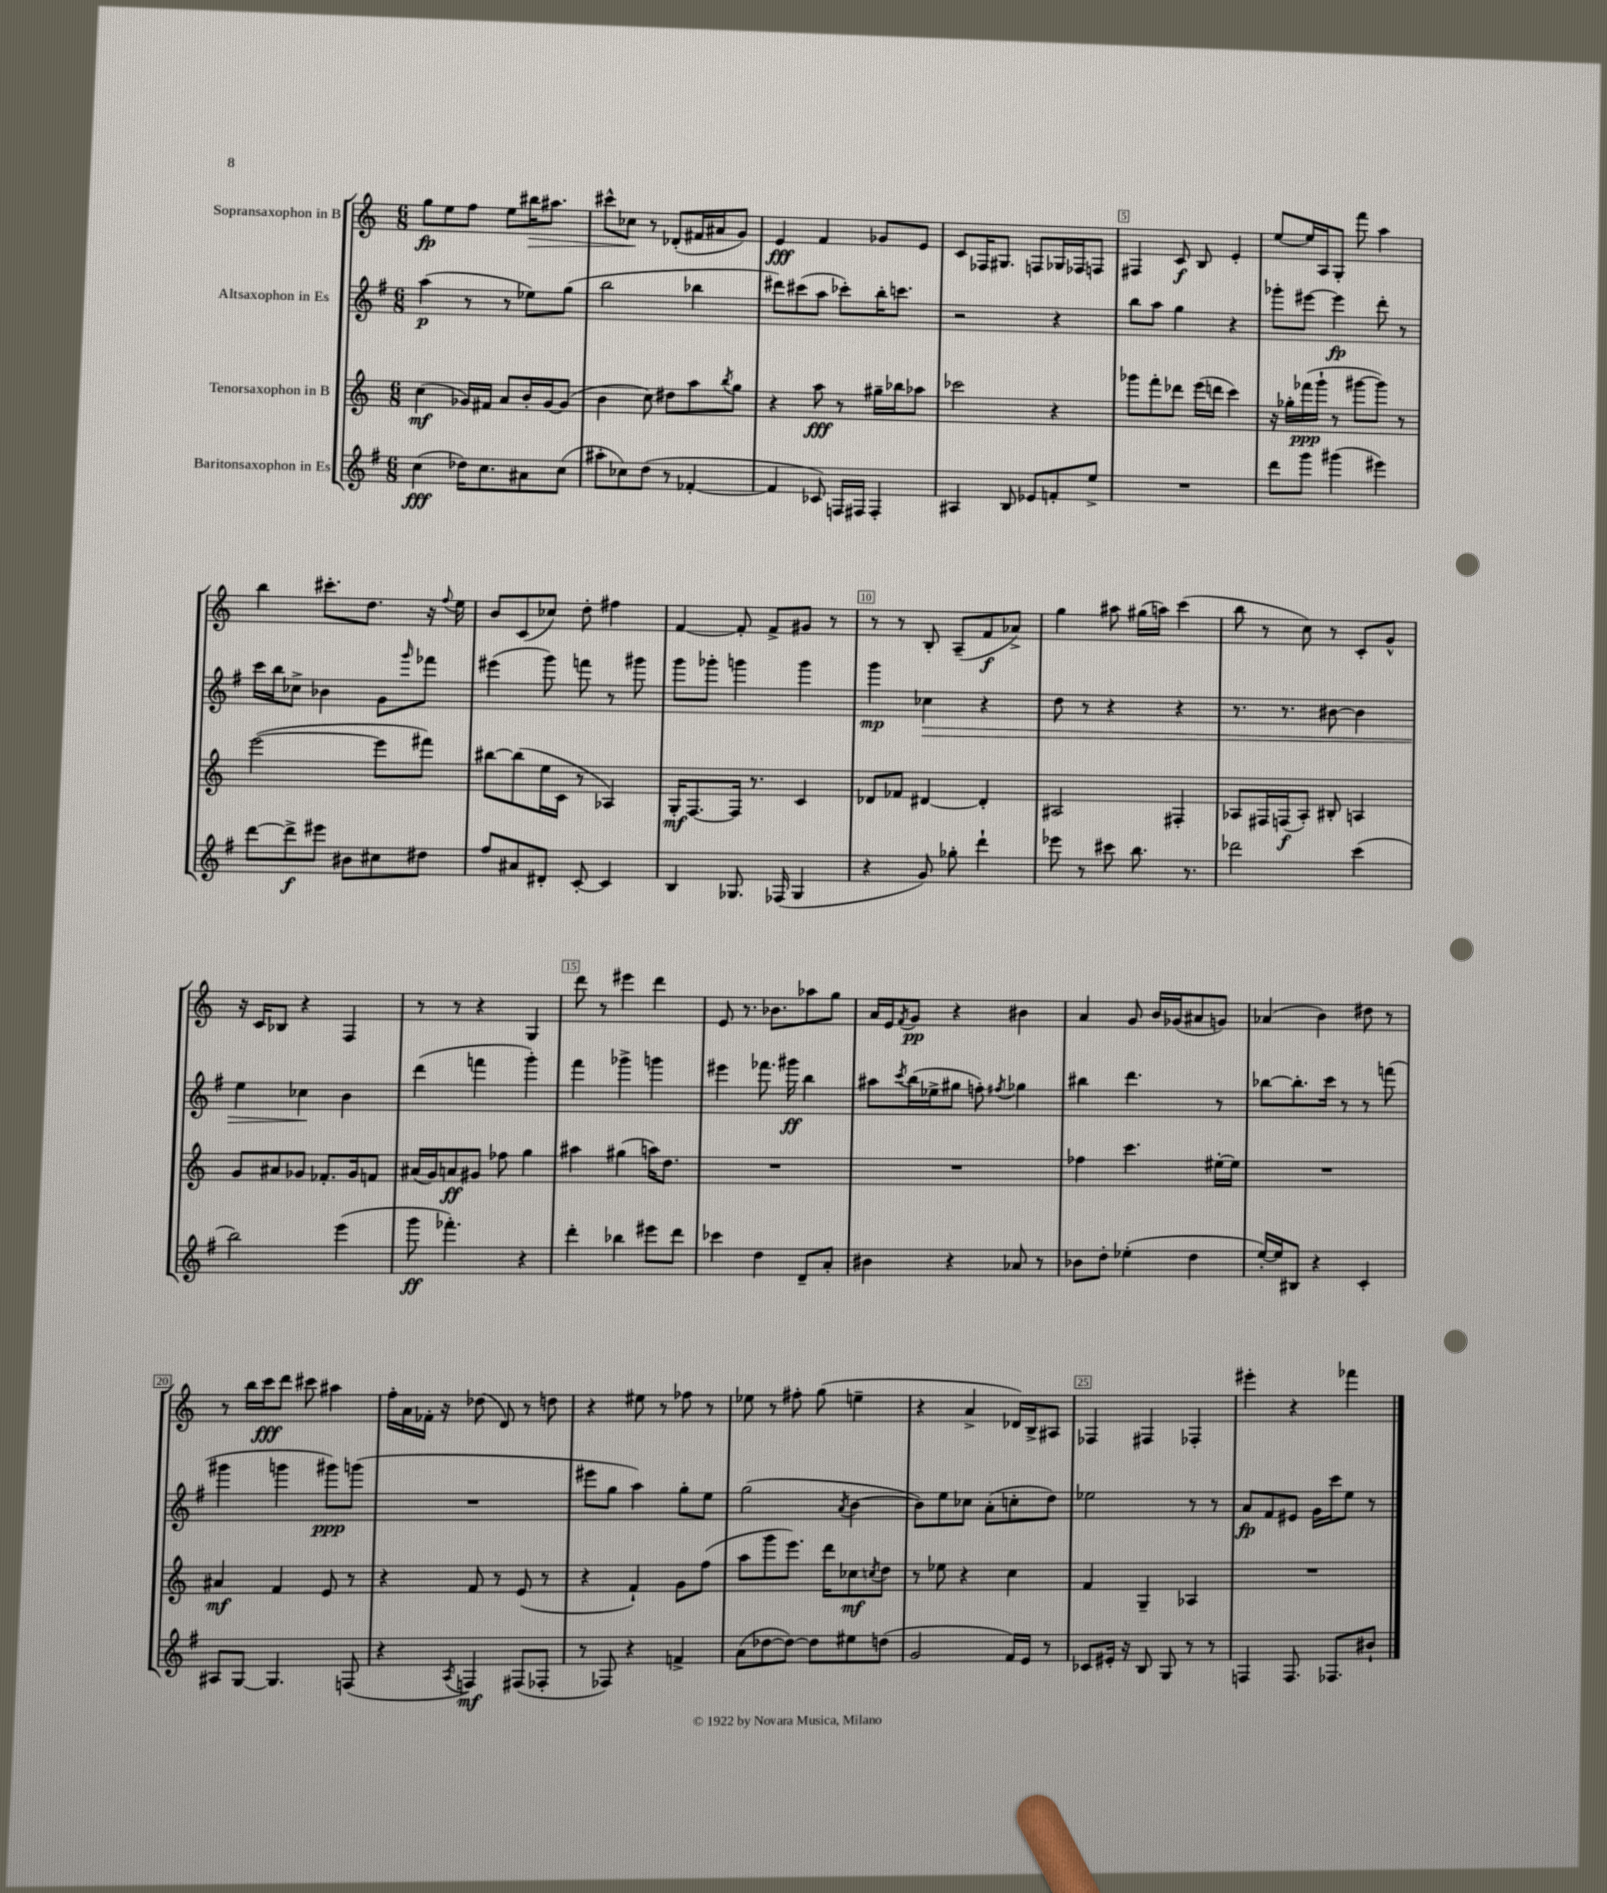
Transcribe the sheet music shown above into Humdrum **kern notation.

**kern	**kern	**kern	**kern
*staff4	*staff3	*staff2	*staff1
*clefG2	*clefG2	*clefG2	*clefG2
*k[f#]	*k[]	*k[f#]	*k[]
*M6/8	*M6/8	*M6/8	*M6/8
(4cc	(4cc	(4aa	8gg
.	.	.	8ee
16dd-)	16g-)	8r	8ff
8.cc	16f#	.	.
.	8a	8r	8ee
8a#	16b'	8ee-)	16bb#
.	[16g-	.	8.aa#
(8cc	(8g-]	(8gg	.
=	=	=	=
8aa#'	4b	2bb	8ccc#^^
8cc-)	.	.	8cc-
(8dd	8cc)	.	8r
8r	8dd#	.	(8d-'
[4f-'	8aa	4bb-	16f#
.	.	.	16a#
.	8qbb	.	.
.	8gg	.	8g)
=	=	=	=
4f-]	4r	8ddd#)	4e
.	.	(8ccc#	.
8c-)	8aa	8aa	4f
16F	8r	8ccc-')	.
16F#	.	.	.
4F#'	16gg#~	16bb'	8g-
.	16bb-	8.ccc	.
.	8aa-	.	8e
=	=	=	=
4A#	2ccc-	2r	8c
.	.	.	16F-
.	.	.	8.G#
8B	.	.	.
8e-	.	.	8F
8f'	4r	4r	16G-
.	.	.	16F-
8ee^	.	.	8F
=	=	=	=
2.r	8ggg-	8bb	4F#
.	8fff'	8aa	.
.	8ddd-	4gg	8c
.	(16eee	.	8B
.	16ddd	.	.
.	4ccc)	4r	4e'
=	=	=	=
8ddd	16r	8ggg-'	[8ee
.	16gg-'	.	.
8ggg	(16fff-	[8eee#	16ee]
.	16ggg`	.	16A
(4ggg#	8r	4eee#]	8G'
.	[8ggg#	.	8fff
4eee#)	8ggg#])	8ddd'	4aa
.	8r	8r	.
=	=	=	=
[8ddd	([2eee	16ccc	4bb
.	.	16bb	.
8ddd^]	.	8cc-^	.
8eee#	.	4b-	8.ccc#'
8b#	.	.	.
.	.	.	8.dd
8cc#	8eee]	8g	.
.	.	16qqggg	.
8dd#	8fff#)	8fff-	16r
.	.	.	8qqff
.	.	.	16ee
=	=	=	=
8ff#	[8bb#	(4eee#	8b
8a#	(8bb#]	.	(8c
8d#'	16ee	8ggg)	8cc-)
.	16c	.	.
[8c'	8r	8fff	8dd'
4c]	4A-)	8r	4ff#
.	.	8ggg#	.
=	=	=	=
4B	16G'	8ggg	[4f
.	[8.F	.	.
.	.	8ggg-'	.
8.G-	16F]	4ggg	8f']
.	8.r	.	.
.	.	.	8f^
(16F-	.	.	.
4G-	4c	4ggg	8g#
.	.	.	8r
=	=	=	=
4r	8d-	4ggg	8r
.	8f-	.	8r
8g)	[4d#	4cc-	8B'
8gg-'	.	.	(8A~
4ddd`	4d#']	4r	8f
.	.	.	8a-^)
=	=	=	=
8eee-	2A#	8dd	4gg
8r	.	8r	.
8ccc#	.	4r	8aa#
8.bb	.	.	(16gg#
.	.	.	16aa)
.	4F#'	4r	(4ccc
8.r	.	.	.
=	=	=	=
2ddd-	8A-	8.r	8bb
.	16F#	.	8r
.	(16F	8.r	.
.	8A-')	.	8cc)
.	8B#'	[8b#	8r
(4ccc	4A	4b#]	8c'
.	.	.	8g^^
=	=	=	=
2bb)	8g	4ee	16r
.	.	.	16c
.	8a#	.	8B-
.	8g-	4cc-	4r
.	8.f-'	.	.
(4eee	.	4b	4F
.	16g-	.	.
.	8f	.	.
=	=	=	=
8ggg	(16a#	(4ddd	8r
.	16g)	.	.
4.fff-')	8a	.	8r
.	8g#	4fff	4r
.	8ff-	.	.
4r	4gg	4ggg')	4G
=	=	=	=
4ddd'	4aa#	4fff#	8ddd
.	.	.	8r
4bb-	(4gg#	4ggg-^	4eee#
8eee#	16aa)	4ggg	4ddd
.	8.dd	.	.
8ddd	.	.	.
=	=	=	=
4ccc-	2.r	4eee#	8e
.	.	.	8.r
4dd	.	8.fff-	.
.	.	.	8.b-
.	.	16ggg#	.
8d~	.	4bb	8aa-
8a'	.	.	8gg
=	=	=	=
4b#	2.r	8aa#	16a
.	.	.	16e
.	.	8qccc	8qf
.	.	(16bb	8g
.	.	16ee-^	.
4r	.	8gg#	4r
.	.	8ff')	.
.	.	8qff#	.
8a-	.	4gg-	4b#
8r	.	.	.
=	=	=	=
8b-	4ff-	4bb#	4a
8dd'	.	.	.
(4ee-'	4.ccc	4.ddd	8g
.	.	.	16b
.	.	.	(16g-
4dd	.	.	8a#
.	[16ee#'	8r	8g)
.	16ee#]	.	.
=	=	=	=
[16ee')	2.r	[8bb-	(4a-
16ee]	.	.	.
8B#	.	8.bb-']	.
4r	.	.	4b)
.	.	16ccc	.
.	.	8r	.
4c'	.	8r	8dd#
.	.	(8fff	8r
=	=	=	=
8A#	4a#	4ggg#	8r
[8G	.	.	16bb
.	.	.	16ccc
4.G]	4f	4ggg	8ddd
.	.	.	8ccc#
.	8e	8ggg#)	4aa#
(8F	8r	(8ggg	.
=	=	=	=
4r	4r	2.r	16ff'
.	.	.	16a
.	.	.	16f-'
.	.	.	16r
8qA	.	.	.
4F)	8f	.	(8dd-
.	8r	.	8d)
(8F#	(8e	.	8r
8F-'	8r	.	8dd
=	=	=	=
8r	4r	8eee#	4r
8F-)	.	8gg	.
4r	4f`)	4aa)	8ee#
.	.	.	8r
4f^	8g	8gg'	8ff-
.	(8ff	8ee	8r
=	=	=	=
(8a	8aa	(2gg	8ee-
[8dd-	8ggg	.	8r
8dd-_)	8.eee)	.	8ff#'
8dd-]	.	.	(8gg
.	16ddd	.	.
.	.	8qa	.
8ee#	8cc-	[4b	4ee~
.	8qcc	.	.
(8dd	8dd	.	.
=	=	=	=
2g	8r	8b])	4r
.	8ee-	8ee	.
.	4r	8cc-	4a^
.	.	(8a'	.
16f#)	4cc	8cc'	16d-)
16e	.	.	16B^
8r	.	8dd)	8A#
=	=	=	=
8c-	4f	2ee-	4F-
16e#'	.	.	.
16r	.	.	.
8B	4G~	.	4F#
8G	.	.	.
8r	4A-	8r	4F-'
8r	.	8r	.
=	=	=	=
4F	2.r	8a	4eee#'
.	.	8f#	.
8.F	.	8e#	4r
.	.	16g	.
8.F-	.	16ccc	.
.	.	8ee	4fff-
8b#`	.	8r	.
==	==	==	==
*-	*-	*-	*-
